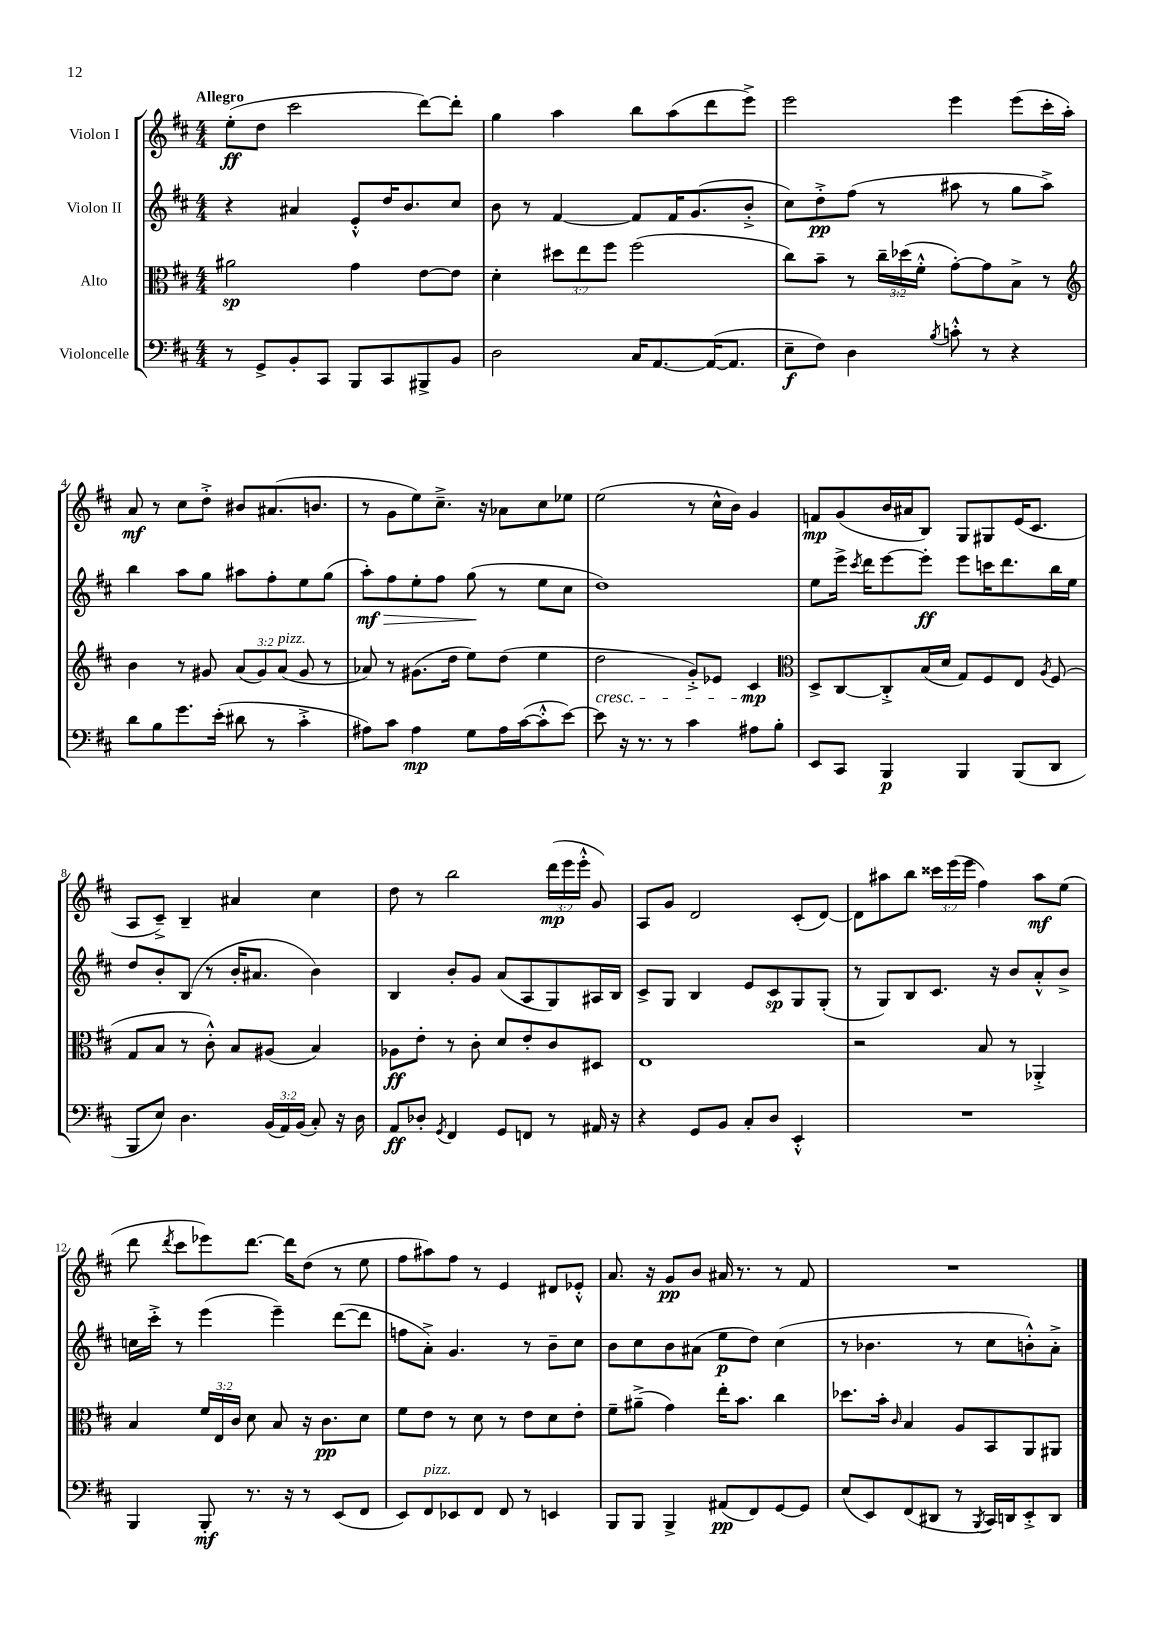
<<
\new StaffGroup <<
\new Staff = "s0" \with { instrumentName = "Violon I" } {
    \clef treble \key d \major \numericTimeSignature \time 4/4 \override Staff.TupletNumber.text = #tuplet-number::calc-fraction-text \tempo "Allegro"
    \autoBeamOff e''8[-.\ff( d''8] cis'''2 d'''8[~) d'''8]-. |
    g''4 a''4 b''8[ a''8( d'''8 e'''8]->) |
    e'''2 e'''4 e'''8[( cis'''16-. a''16]-.) |
    a'8\mf r8 cis''8[ d''8]-.-> bis'8[ ais'8.( b'8.] |
    r8 g'8[ e''8) cis''8.]---> r16 aes'8[ cis''8 ees''8] |
    e''2( r8 cis''16[-^ b'16]) g'4 |
    f'8[\mp g'8( b'16 ais'16 b8]) g8[ gis8 e'16( cis'8.] |
    a8[ cis'8]--->) b4-- ais'4 cis''4 |
    d''8 r8 b''2 \tuplet 3/2 { d'''16[\mp( e'''16 e'''16]-.-^ } g'8) |
    a8[ g'8] d'2 cis'8[-.( d'8]~) |
    d'8[ ais''8 b''8] \tuplet 3/2 { cisis'''16[ e'''16( e'''16] } fis''4) ais''8[\mf e''8]( |
    d'''8 \acciaccatura { d'''8 } cis'''8[ ees'''8) d'''8.]~ d'''16[ d''8]( r8 e''8 |
    fis''8[ ais''8) fis''8] r8 e'4 dis'8[ ees'8]-.-^ |
    a'8. r16 g'8[\pp b'8] ais'16 r8. r8 fis'8 |
    R1 \bar "|." |
}
\new Staff = "s1" \with { instrumentName = "Violon II" } {
    \clef treble \key d \major \numericTimeSignature \time 4/4
    \autoBeamOff r4 ais'4 e'8[-.-^ d''16 b'8. cis''8] |
    b'8 r8 fis'4~ fis'8[ fis'16 g'8.( b'8]-.-> |
    cis''8[) d''8-.->\pp fis''8]( r8 ais''8 r8 g''8[ ais''8]->) |
    b''4 a''8[ g''8] ais''8[ fis''8-. e''8 g''8]( |
    a''8[-.\mf\>) fis''8 e''8-. fis''8] g''8\!( r8 e''8[ cis''8] |
    d''1) |
    e''8[ e'''16]-> \acciaccatura { cis'''8 } d'''16[ e'''8~ e'''8]-.\ff e'''8[ c'''16 d'''8. b''16 e''16] |
    d''8[ b'8-. b8]( r8 b'16[-. ais'8.] b'4) |
    b4 b'8[-. g'8] a'8[( a8 g8) ais16 b16] |
    cis'8[-> g8] b4 e'8[ cis'8\sp g8 g8]-.( |
    r8 g8[) b8 cis'8.] r16 b'8[ a'8-.-^ b'8]-> |
    c''16[ cis'''16]-.-> r8 e'''4( e'''4--) d'''8[~( d'''8] |
    f''8[ a'8]-.->) g'4. r8 b'8[-- cis''8] |
    b'8[ cis''8 b'8 ais'8]( e''8[\p d''8]) cis''4( |
    r8 bes'4. r8 cis''8[ b'8-.-^) a'8]-.-> \bar "|." |
}
\new Staff = "s2" \with { instrumentName = "Alto" } {
    \clef alto \key d \major \numericTimeSignature \time 4/4 \override Staff.TupletNumber.text = #tuplet-number::calc-fraction-text
    \autoBeamOff ais'2\sp g'4 e'8[~ e'8] |
    d'4-. \tuplet 3/2 { dis''8[ e''8 fis''8] } fis''2( |
    cis''8[) b'8]-- r8 \tuplet 3/2 { cis''16[-- des''16( fis'16]-.-^ } g'8[~-.) g'8 b8]-> r8 |
    \clef treble b'4 r8 gis'8 \tuplet 3/2 { a'8[( gis'8) a'8]^\markup { \italic "pizz." }( } gis'8 r8 |
    aes'8) r8 gis'8.[( d''16] e''8[) d''8]( e''4 |
    d''2\cresc g'8[-.->) ees'8] cis'4\mp\! |
    \clef alto d8[-> cis8~ cis8-.-> b16( d'16] g8[) fis8 e8] \acciaccatura { a8 } fis8( |
    g8[ b8] r8 cis'8-.-^) b8[ ais8]( b4) |
    aes8[\ff e'8]-. r8 cis'8-. d'8[ e'8-. cis'8 dis8] |
    e1 |
    r2 b8 r8 aes,4-.-> |
    b4 \tuplet 3/2 { fis'16[ e16 cis'16] } d'8 b8 r16 cis'8.[\pp d'8] |
    fis'8[ e'8] r8 d'8 r8 e'8[ d'8 e'8]-. |
    fis'8[-- ais'8]--->( g'4) e''16[-. b'8.] cis''4 |
    des''8.[ b'16]-. \grace { cis'16 } b4 a8[ b,8 a,8 ais,8] \bar "|." |
}
\new Staff = "s3" \with { instrumentName = "Violoncelle" } {
    \clef bass \key d \major \numericTimeSignature \time 4/4 \override Staff.TupletNumber.text = #tuplet-number::calc-fraction-text
    \autoBeamOff r8 g,8[-> b,8-. cis,8] b,,8[ cis,8 bis,,8-> b,8] |
    d2 cis16[ a,8.~ a,16~( a,8.] |
    e8[--\f fis8]) d4 \acciaccatura { b8 } c'8-.-^ r8 r4 |
    d'8[ b8 g'8. e'16]-.( dis'8 r8 cis'4-.-> |
    ais8[) cis'8] ais4\mp g8[ ais16 cis'16~( cis'8-.-^ e'8]~) |
    e'8 r16 r8. r8 cis'4 ais8[ b8]-. |
    e,8[ cis,8] b,,4\p b,,4 b,,8[( d,8] |
    b,,8[ e8]) d4. \tuplet 3/2 { b,16[( a,16) b,16]( } cis8-.) r16 d16 |
    a,8[\ff des8]-. \acciaccatura { g,8 } fis,4 g,8[ f,8] r8 ais,16 r16 |
    r4 g,8[ b,8] cis8[-. d8] e,4-.-^ |
    R1 |
    b,,4 b,,8-.\mf r8. r16 r8 e,8[( fis,8] |
    e,8[) fis,8^\markup { \italic "pizz." } ees,8 fis,8] fis,8 r8 e,4 |
    b,,8[ b,,8] b,,4-> ais,8[\pp( fis,8) g,8~ g,8] |
    e8[( e,8) fis,8( dis,8] r8 \acciaccatura { b,,8 } cis,16[) d,16 e,8-.-> d,8] \bar "|." |
}
>>
>>
